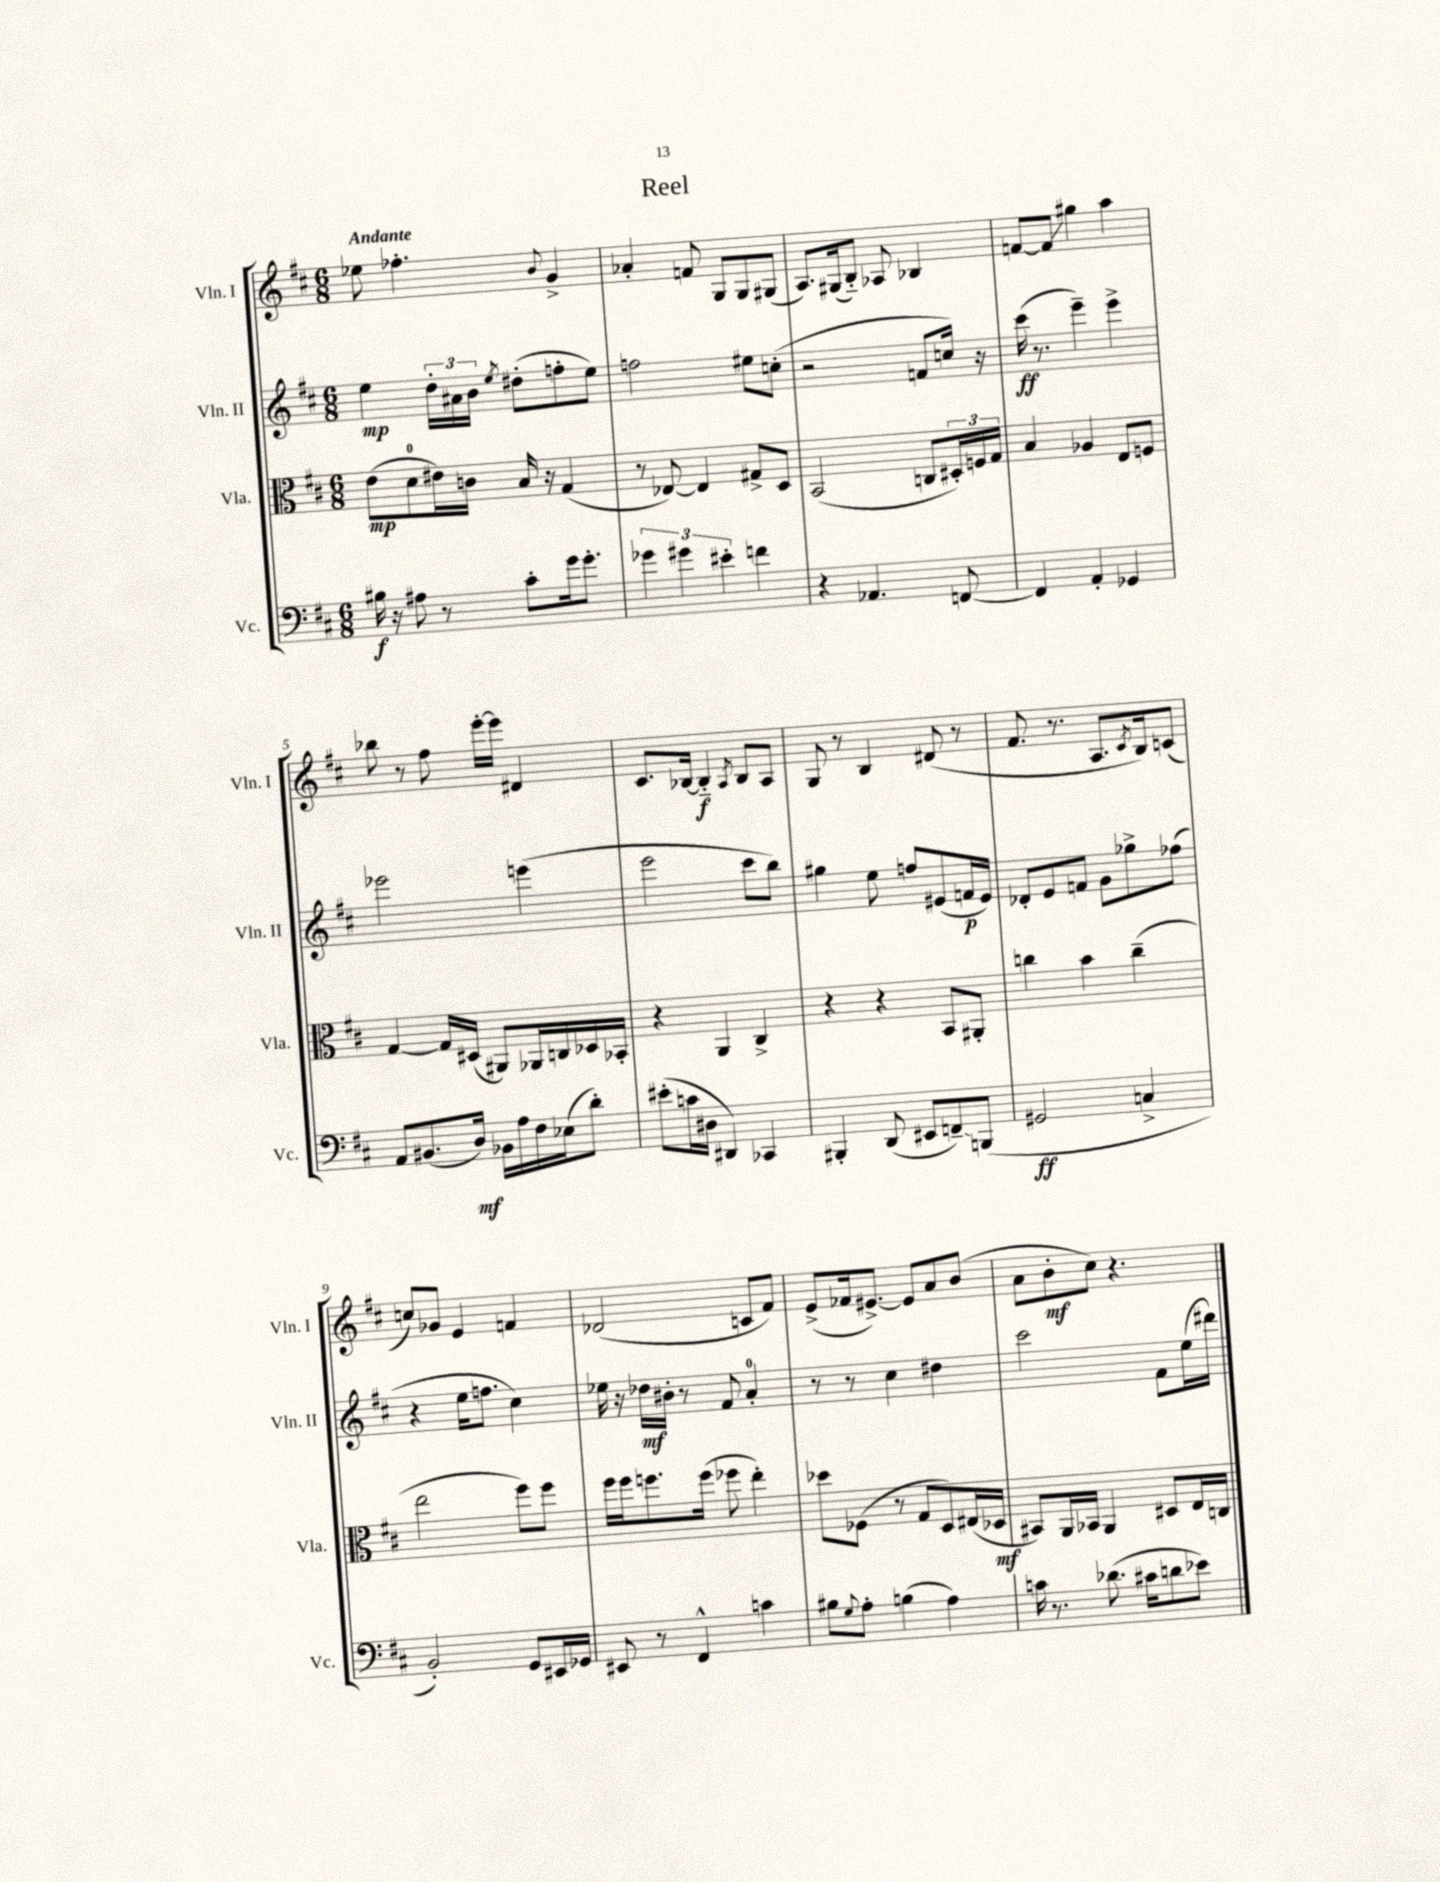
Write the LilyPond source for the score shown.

\header { title = "Reel" }
<<
\new StaffGroup <<
\new Staff = "s0" \with { instrumentName = "Vln. I" shortInstrumentName = "Vln. I" } {
    \clef treble \key d \major \numericTimeSignature \time 6/8 \tempo "Andante"
    ees''8 fes''4.-. \appoggiatura { b'8 } g'4-> |
    aes'4-. f'8 g8 g8 gis8( |
    a8.) gis16( b8-_) aes8 bes4 |
    f'8~ f'8\glissando gis''4 a''4 |
    bes''8 r8 fis''8 e'''16~-. e'''16 dis'4 |
    cis'8. bes16~ bes4-_\f \acciaccatura { a8 } bes8 a8 |
    g8 r8 b4 dis'8( r8 |
    fis'8. r8. a8. \acciaccatura { cis'8 } b16) c'8( |
    c''8) ges'8 e'4 f'4 |
    des'2( c'8 fis'8) |
    e'8->( fes'16 eis'8.~->) eis'8 a'8 b'8( |
    a'8 b'8-.\mf cis''8) r4. \bar "|." |
}
\new Staff = "s1" \with { instrumentName = "Vln. II" shortInstrumentName = "Vln. II" } {
    \clef treble \key d \major \numericTimeSignature \time 6/8
    e''4\mp \tuplet 3/2 { d''16-. ais'16 b'16 } \acciaccatura { e''8 } dis''8-.( f''8-. e''8) |
    f''2 eis''8 c''8-.( |
    r2 f'8 c''16) r16 |
    cis'''16\ff( r8. e'''4--) e'''4-> |
    ees'''2 e'''4( |
    e'''2 cis'''8 b''8) |
    gis''4 e''8 f''8 eis'8( f'16\p eis'16) |
    des'8-. e'8 f'8 g'8 ges''8-> fes''8( |
    r4 e''16 f''8. cis''4) |
    ees''16 r16 des''16\mf bis'16-. r8 fis'8 a'4-0-. |
    r8 r8 cis''4 dis''4 |
    cis'''2 fis'8 e''16( dis'''16) \bar "|." |
}
\new Staff = "s2" \with { instrumentName = "Vla." shortInstrumentName = "Vla." } {
    \clef alto \key d \major \numericTimeSignature \time 6/8
    e'8\mp( d'8-0 eis'16) c'16 b16 r16 g4( |
    r8 ees8~) ees4 gis8-> d8 |
    b,2( c8 \tuplet 3/2 { dis16-.) f16 g16 } |
    b4 aes4 e8 f8 |
    g4~ g16 dis16( ais,8) aes,16 c16 des16 bes,16-. |
    r4 a,4 cis4-> |
    r4 r4 b,8 ais,8-. |
    c''4 b'4 c''4--( |
    e''2 fis''8) fis''8 |
    fis''16 fis''16 f''8. f''16( fes''8 e''4-.) |
    des''8 fes8( r8 g8 d8) eis16( des16\mf |
    bis,8) a,16 bes,16 a,4 dis8 e16 c16 \bar "|." |
}
\new Staff = "s3" \with { instrumentName = "Vc." shortInstrumentName = "Vc." } {
    \clef bass \key d \major \numericTimeSignature \time 6/8
    bis16\f r16 ais8 r8 cis'8-. g'16 g'8.-. |
    \tuplet 3/2 { ges'4 gis'4 eis'4-. } f'4 |
    r4 aes,4. f,8~ |
    f,4 a,4-. ges,4 |
    a,8 bis,8.( d16\mf) bes,16 a16 fis16 ees16( d'8-.) |
    eis'8-.( c'16 dis16 dis,4) ces,4 |
    bis,,4-. d,8( eis,8 f,8--\glissando) b,,8( |
    gis,2\ff c4-> |
    b,2-.) g,8 eis,16 ges,16 |
    eis,8 r8 fis,4-^ c'4 |
    bis8 \appoggiatura { g8 } a8-. b4( a4) |
    c'16 r8. des'8.( cis'16 d'8 ees'8) \bar "|." |
}
>>
>>
